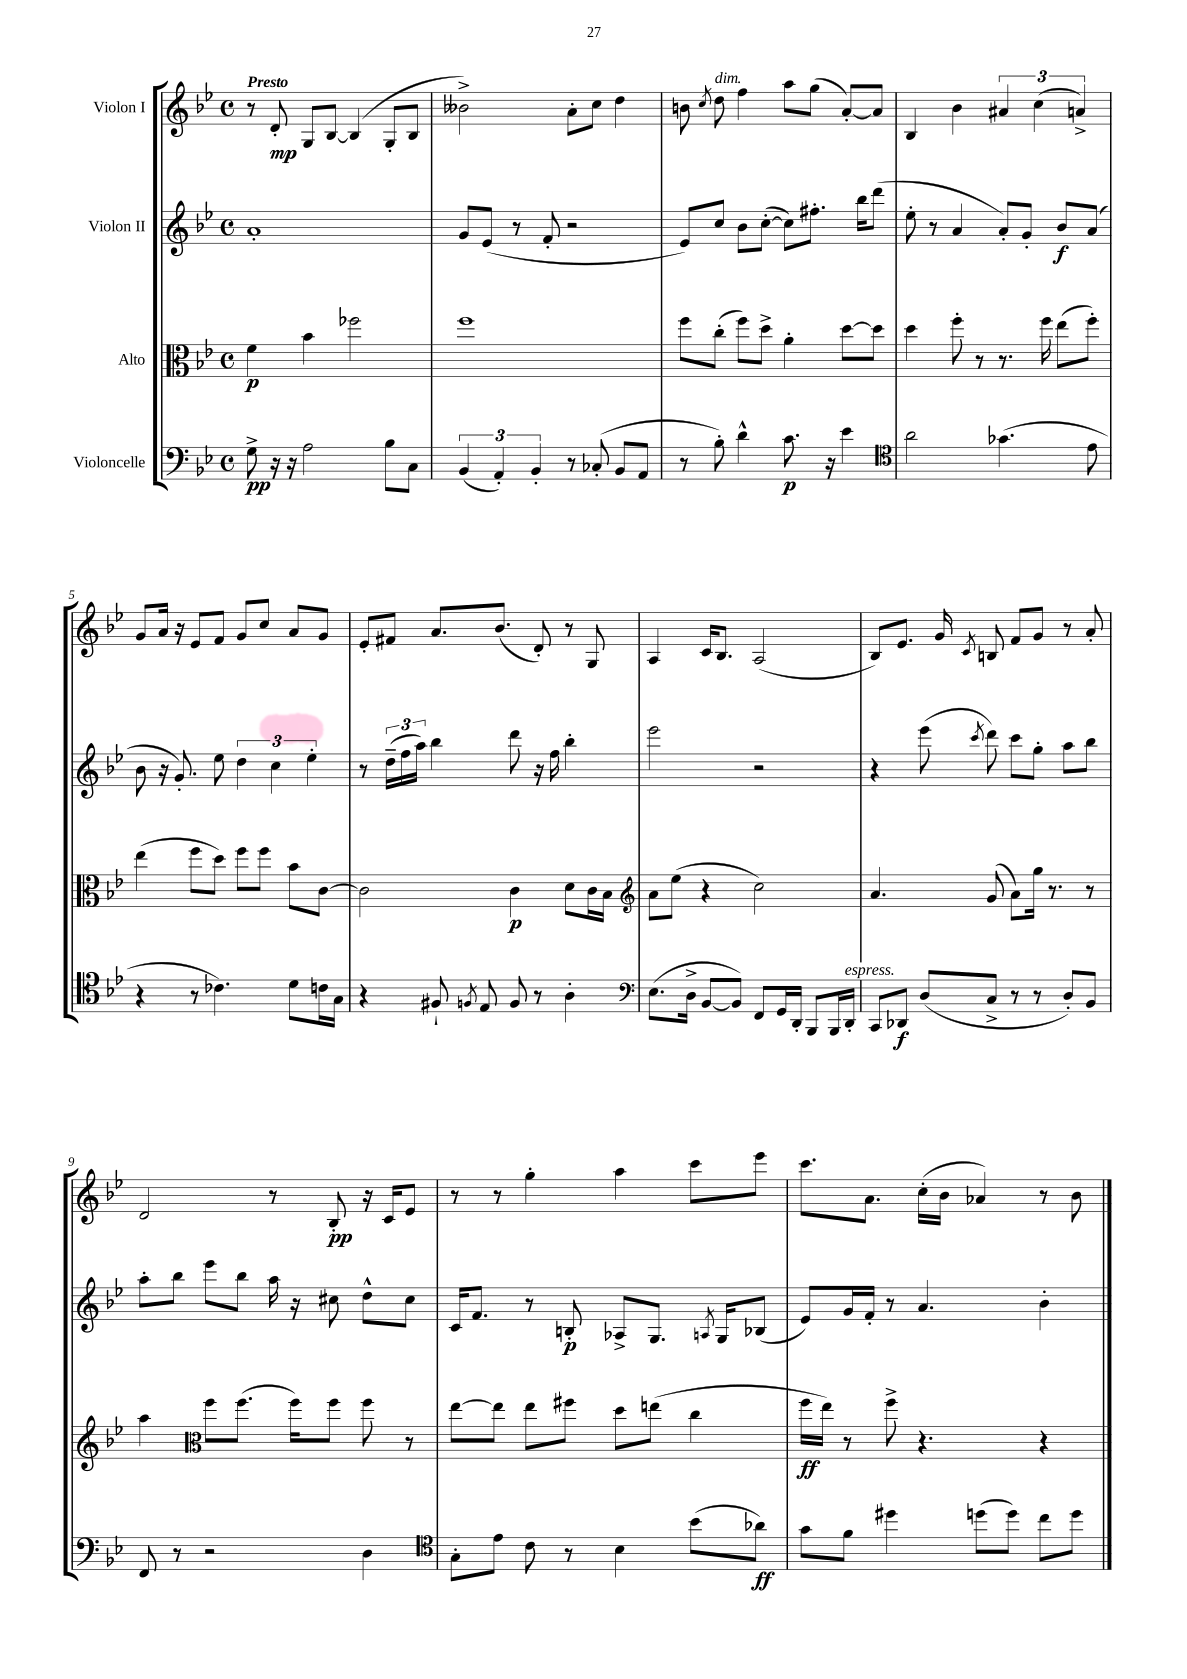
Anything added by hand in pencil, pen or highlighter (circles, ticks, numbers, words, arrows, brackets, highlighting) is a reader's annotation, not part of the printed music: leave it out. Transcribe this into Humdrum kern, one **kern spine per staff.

**kern	**kern	**kern	**kern
*staff4	*staff3	*staff2	*staff1
*clefF4	*clefC3	*clefG2	*clefG2
*k[b-e-]	*k[b-e-]	*k[b-e-]	*k[b-e-]
*M4/4	*M4/4	*M4/4	*M4/4
*met(c)	*met(c)	*met(c)	*met(c)
8G^	4f	1a'	8r
16r	.	.	8d'
16r	.	.	.
2A	4b-	.	8G
.	.	.	[8B-
.	2ff-	.	(4B-]
8B-	.	.	8G'
8C	.	.	8B-
=	=	=	=
(6BB-	1ff	8g	2b--^)
.	.	(8e-	.
6AA')	.	.	.
.	.	8r	.
6BB-'	.	.	.
.	.	8f'	.
8r	.	2r	8a'
(8C-'	.	.	8cc
8BB-	.	.	4dd
8AA	.	.	.
=	=	=	=
8r	8ff	8e-)	8b
.	.	.	8qcc
8B-')	(8cc'	8cc	8dd
4d^^	8ff)	8b-	4ff
.	8dd^	([8cc'	.
8.c	4a'	8cc])	8aa
.	.	8.ff#'	(8gg
16r	.	.	.
4e-	[8dd	.	[8a')
.	.	16bb-	.
.	8dd]	(8ddd	8a]
=	=	=	=
*clefC4	*	*	*
2a	4dd	8ee-'	4B-
.	.	8r	.
.	8ff'	4a	4b-
.	8r	.	.
(4.g-	8.r	8a')	6a#
.	.	8g'	.
.	.	.	(6cc
.	16ff	.	.
.	(8ee-	8b-	.
.	.	.	6a^)
8e-	8ff')	(8a	.
=	=	=	=
4r	(4ee-	8b-	8g
.	.	16r	16a
.	.	8.g')	16r
8r	8ff	.	8e-
4.c-)	8dd)	8ee-	8f
.	8ff	6dd	8g
.	8ff	.	8cc
.	.	6cc	.
8d	8b-	.	8a
.	.	6ee-'	.
16c	[8c	.	8g
16G	.	.	.
=	=	=	=
4r	2c]	8r	8e-'
.	.	(24dd~	8f#
.	.	24ff	.
.	.	24aa)	.
8F#`	.	4bb-	8.a
8qF	.	.	.
8E-	.	.	.
.	.	.	(8.b-
8F	4c	8ddd	.
8r	.	16r	8d')
.	.	16ff	.
4A'	8d	4bb-'	8r
.	16c	.	8G
.	16B-	.	.
=	=	=	=
*clefF4	*clefG2	*	*
(8.E-	8a	2eee-	4A
.	(8ee-	.	.
16D^	.	.	.
[8BB-	4r	.	16c
.	.	.	8.B-
8BB-])	.	.	.
8FF	2cc)	2r	(2A
16GG	.	.	.
16DD'	.	.	.
8BBB-	.	.	.
16BBB-	.	.	.
16DD'	.	.	.
=	=	=	=
8CC	4.a	4r	8B-)
8DD-	.	.	8.e-
(8D	.	(8eee-	.
.	.	.	16g
.	.	8qccc	8qc
8C^	(8g	8ddd)	8B
8r	8a)	8ccc	8f
8r	16gg	8gg'	8g
.	8.r	.	.
8D')	.	8aa	8r
8BB-	8r	8bb-	8a'
=	=	=	=
8FF	4aa	8aa'	2d
8r	.	8bb-	.
*	*clefC3	*	*
2r	8ff	8eee-	.
.	(8.ff	8bb-	.
.	.	16aa	8r
.	16ff)	16r	.
.	8ff	8cc#	8B-'
4D	8ff	8dd^^	16r
.	.	.	16c
.	8r	8cc#	8e-
=	=	=	=
*clefC4	*	*	*
8G'	[8ee-	16c	8r
.	.	8.f	.
8e-	8ee-]	.	8r
8c	8ee-	8r	4gg'
8r	8ff#	8B'	.
4B-	8dd	8A-^	4aa
.	(8ee	8.G	.
(8b-	4cc	.	8ccc
.	.	8qA	.
.	.	16G	.
8a-)	.	(8B-	8eee-
=	=	=	=
8g	16ff	8e-)	8.ccc
.	16ee-)	.	.
8f	8r	16g	.
.	.	16f'	8.a
4dd#	8ff^	8r	.
.	4.r	4.a	(16cc'
.	.	.	16b-
(8dd	.	.	4a-)
8dd)	.	.	.
8cc	4r	4b-'	8r
8dd	.	.	8b-
==	==	==	==
*-	*-	*-	*-
